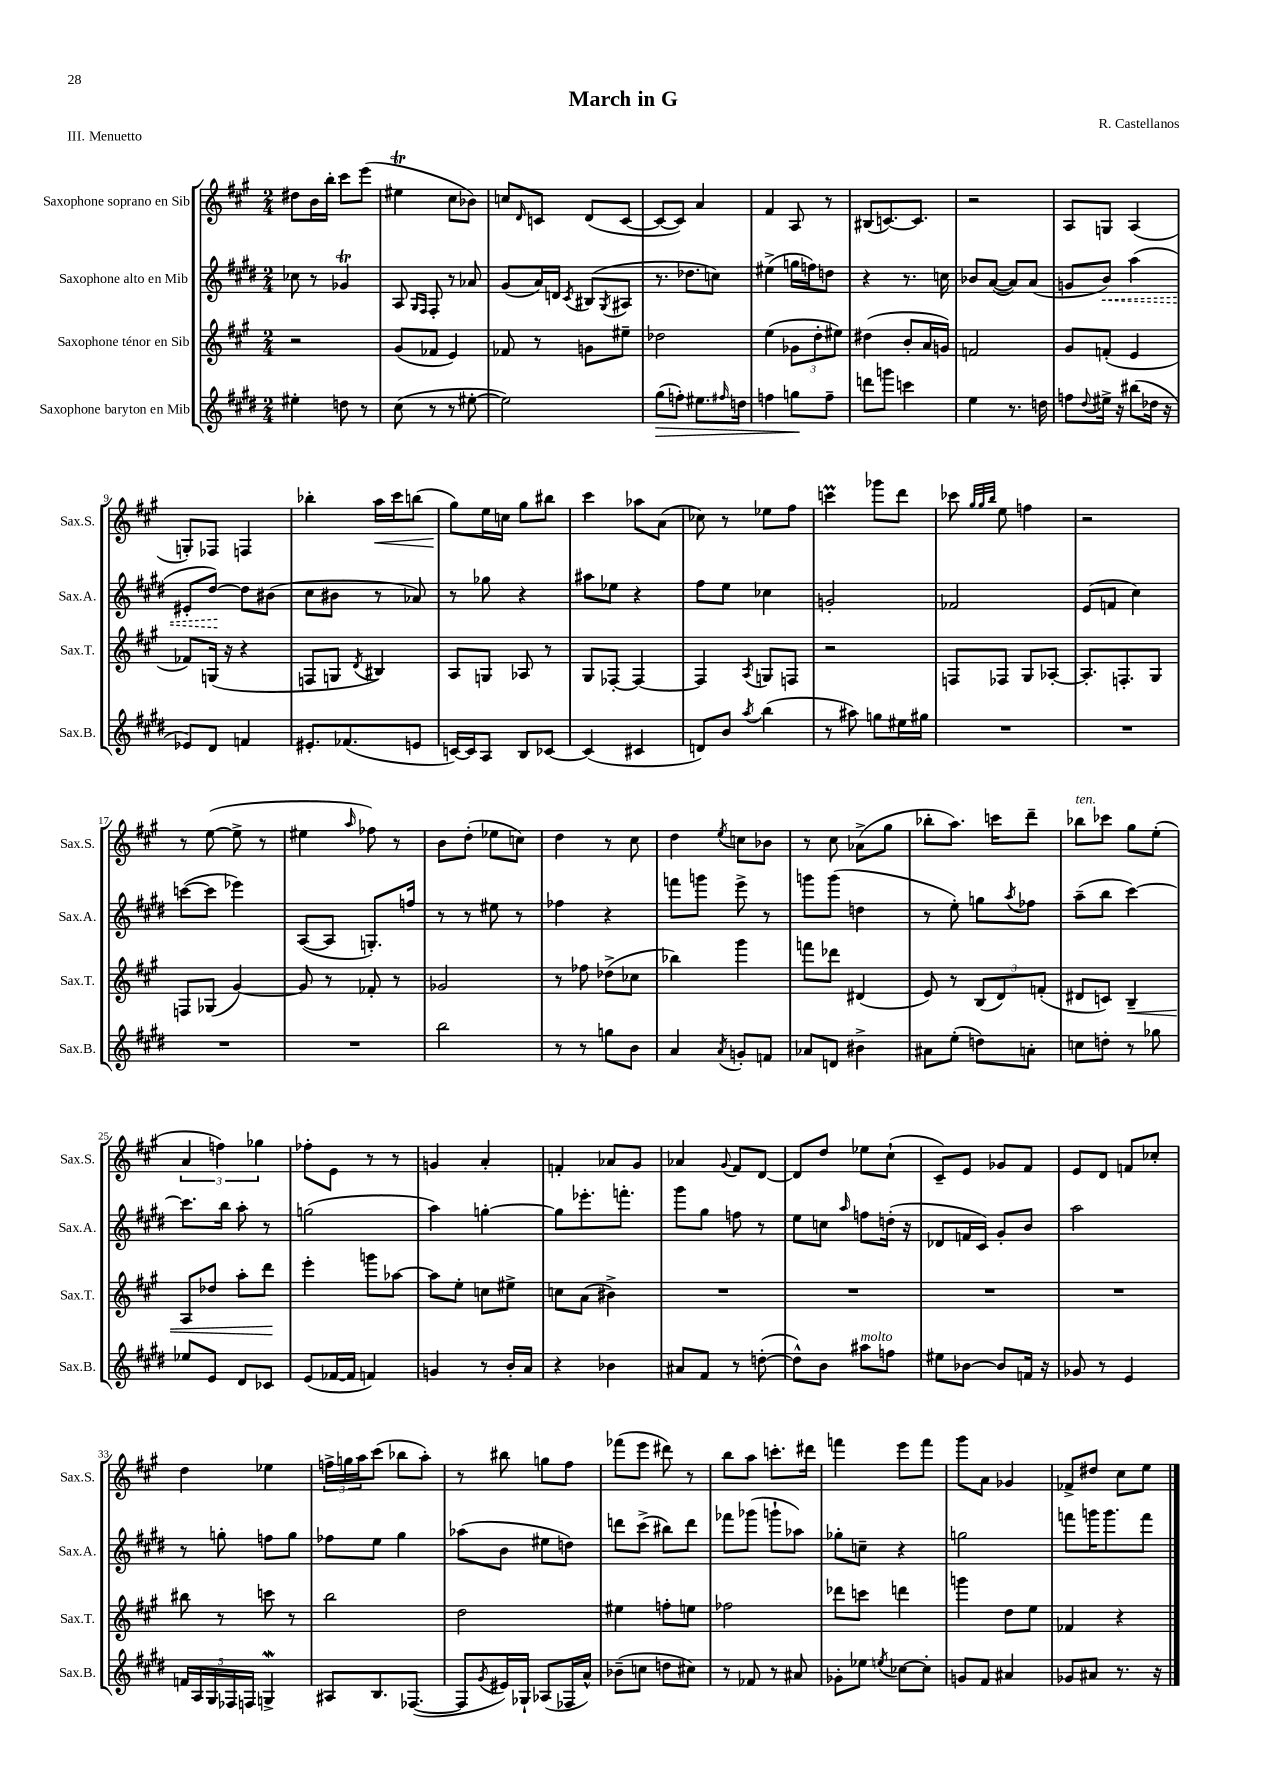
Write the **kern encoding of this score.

**kern	**kern	**kern	**kern
*staff4	*staff3	*staff2	*staff1
*clefG2	*clefG2	*clefG2	*clefG2
*k[f#c#g#d#]	*k[f#c#g#]	*k[f#c#g#d#]	*k[f#c#g#]
*M2/4	*M2/4	*M2/4	*M2/4
4ee#'	2r	8cc-	8dd#
.	.	8r	16b
.	.	.	16bb'
8dd	.	4g-	8ccc#
8r	.	.	(8eee
=	=	=	=
(8cc#	(8g#	8A	4ee#
.	.	16qqG#	.
.	.	16qqF#	.
8r	8f-	8F#'	.
8r	4e)	8r	8cc#
[8ee#'	.	8a-	8b-)
=	=	=	=
2ee#])	8f-	(8g#	8cc
.	.	.	16qqd
.	8r	16a)	8c
.	.	16d	.
.	.	8qc#	.
.	8g	(8B#	(8d
.	.	8qG#	.
.	8ee#~	8A#	[8c
=	=	=	=
(8gg#	2dd-	8.r	8c_
8ff')	.	.	8c])
.	.	8.dd-	.
8.ee#	.	.	4a
.	.	8cc)	.
16qqff#	.	.	.
16dd	.	.	.
=	=	=	=
4ff	(4ee	(4ee#^	4f#
8gg	12g-	16gg	8A
.	.	16ff)	.
.	12dd'	.	.
8ff~	.	8dd	8r
.	12ee#)	.	.
=	=	=	=
8ddd	(4dd#	4r	(8B#
8ggg	.	.	[8.c)
4ccc	8b'	8.r	.
.	.	.	8.c]
.	16a	.	.
.	16g)	16cc	.
=	=	=	=
4ee	2f	8b-	2r
.	.	([8a	.
8.r	.	8a])	.
.	.	(8a	.
16dd	.	.	.
=	=	=	=
8ff	8g#	8g	8A
8qqdd#	.	.	.
16ee#^	(8f'	8b)	8G
16r	.	.	.
(8bb#	4e	(4aa	(4A
16dd-	.	.	.
16r	.	.	.
=	=	=	=
8e-)	8f-)	8e#'	8G')
8d#	(16G	[8dd#)	8F-
.	16r	.	.
4f	4r	8dd#]	4F
.	.	(8b#	.
=	=	=	=
8.e#'	8F	8cc#	4bb-'
.	8G	8b#	.
(8.f-	.	.	.
.	8qd	.	.
.	4B#)	8r	16aa
.	.	.	16ccc#
8e	.	8a-)	(8bb
=	=	=	=
[16c)	8A	8r	8gg#)
16c]	.	.	.
8A	8G	8gg-	16ee
.	.	.	16cc
8B	8A-	4r	8gg#
[8c-	8r	.	8bb#
=	=	=	=
(4c-]	8G#	8aa#	4ccc#
.	[8F-'	8ee-	.
4c#	4F-_	4r	8aa-
.	.	.	(8a
=	=	=	=
8d)	4F-]	8ff#	8cc-)
8b	.	8ee	8r
8qaa	8qA	.	.
(4bb	8G	4cc-	8ee-
.	8F	.	8ff#
=	=	=	=
8r	2r	2g'	4ccc
8aa#)	.	.	.
8gg	.	.	8ggg-
16ee#	.	.	8ddd
16gg#	.	.	.
=	=	=	=
2r	8F	2f-	8ccc-
.	.	.	32qqgg#
.	.	.	32qqgg#
.	.	.	32qqbb
.	8F-	.	8ee
.	8G#	.	4ff
.	[8A-'	.	.
=	=	=	=
2r	8.A-']	(8e	2r
.	.	8f	.
.	8.F'	.	.
.	.	4cc#)	.
.	8G#	.	.
=	=	=	=
2r	8F	([8ccc	8r
.	(8G-	8ccc]	([8ee
.	[4g#)	4eee-)	8ee^]
.	.	.	8r
=	=	=	=
2r	8g#]	([8A	4ee#
.	8r	8A]	.
.	.	.	16qqaa
.	8f-'	8.G')	8ff-)
.	8r	.	8r
.	.	16ff	.
=	=	=	=
2bb	2g-	8r	8b
.	.	8r	(8dd'
.	.	8ee#	8ee-
.	.	8r	8cc)
=	=	=	=
8r	8r	4ff-	4dd
8r	8ff-	.	.
8gg	(8dd-^	4r	8r
8b	8cc-	.	8cc#
=	=	=	=
4a	4bb-)	8fff	4dd
.	.	8ggg	.
8qa	.	.	8qee
8g'	4ggg#	8eee^	8cc
8f	.	8r	8b-
=	=	=	=
8a-	8fff	8ggg	8r
8d	8ddd-	(8ggg	8cc#
4b#^	(4d#	4dd	(8a-^
.	.	.	8gg#
=	=	=	=
8a#	8e)	8r	8bb-'
(8ee'	8r	8ee')	8.aa)
8dd)	(12B	8gg	.
.	.	.	16ccc
.	12d)	.	.
.	.	8qaa	.
8a'	.	8ff-	8ddd~
.	(12f'	.	.
=	=	=	=
8cc	8d#	(8aa~	8bb-
8dd'	8c)	8bb	8ccc-
8r	4B~	[4ccc#)	8gg#
8gg-	.	.	(8ee'
=	=	=	=
8ee-	8A	8.ccc#]	6a
8e	8dd-	.	.
.	.	.	6ff)
.	.	16bb	.
8d#	8aa'	8aa'	.
.	.	.	6gg-
8c-	8ddd	8r	.
=	=	=	=
(8e	4eee'	(2gg	8ff-'
[16f-	.	.	8e
16f-]	.	.	.
4f)	8ggg	.	8r
.	[8aa-	.	8r
=	=	=	=
4g	8aa-]	4aa)	4g
.	8ee'	.	.
8r	8cc	[4gg'	4a'
16b'	8ee#^	.	.
16a	.	.	.
=	=	=	=
4r	8cc	8gg]	4f'
.	(8a	8.eee-'	.
4b-	4b#^)	.	8a-
.	.	8.fff'	.
.	.	.	8g#
=	=	=	=
8a#	2r	8ggg#	4a-
8f#	.	8gg#	.
.	.	.	8qqg#
8r	.	8ff	8f#
([8dd'	.	8r	[8d
=	=	=	=
8dd^^])	2r	8ee	8d]
8b	.	8cc	8dd
.	.	16qqaa	.
8aa#	.	8ff	8ee-
8ff	.	(16dd'	(8cc#`
.	.	16r	.
=	=	=	=
8ee#	2r	8d-	8c#~)
[8b-	.	16f	8e
.	.	16c#)	.
8b-]	.	8g#'	8g-
16f	.	8b	8f#
16r	.	.	.
=	=	=	=
8g-	2r	2aa	8e
8r	.	.	8d
4e	.	.	8f
.	.	.	8cc-'
=	=	=	=
20f	8bb#	8r	4dd
20A	.	.	.
20G#	.	.	.
.	8r	8gg'	.
20F-	.	.	.
20F	.	.	.
4G^	8ccc	8ff	4ee-
.	8r	8gg	.
=	=	=	=
8A#	2bb	8ff-	24ff^
.	.	.	24gg
.	.	.	24aa
8.B	.	8ee	(8ccc#
.	.	4gg#	8bb-
([8.F-	.	.	.
.	.	.	8aa')
=	=	=	=
8F-]	2dd	(8aa-	8r
8qg#	.	.	.
16e#)	.	8b	8bb#
16G-`	.	.	.
(8A-	.	8ee#	8gg
16F-	.	8dd)	8ff#
16a^^)	.	.	.
=	=	=	=
(8b-~	4ee#	8ddd	(8fff-
8cc	.	(8ccc#^	8eee
8dd	8ff'	8bb#)	8ddd#)
8cc#)	8ee	8ddd	8r
=	=	=	=
8r	2ff-	8fff-	8bb
8f-	.	(8ggg-	8aa
8r	.	8ggg`	8.ccc'
8a#	.	8aa-)	.
.	.	.	16ddd#
=	=	=	=
8g-'	8ddd-	8gg-'	4fff
8ee-	8ccc	8cc~	.
8qee	.	.	.
[8cc-	4ddd	4r	8eee
8cc-']	.	.	8fff
=	=	=	=
8g	4ggg	2gg	8ggg#
8f#	.	.	8a
4a#	8dd	.	4g-
.	8ee	.	.
=	=	=	=
8g-	4f-	8fff	8f-^
8a#	.	16ggg	8dd#
.	.	8.ggg	.
8.r	4r	.	8cc#
.	.	8fff	8ee
16r	.	.	.
==	==	==	==
*-	*-	*-	*-
